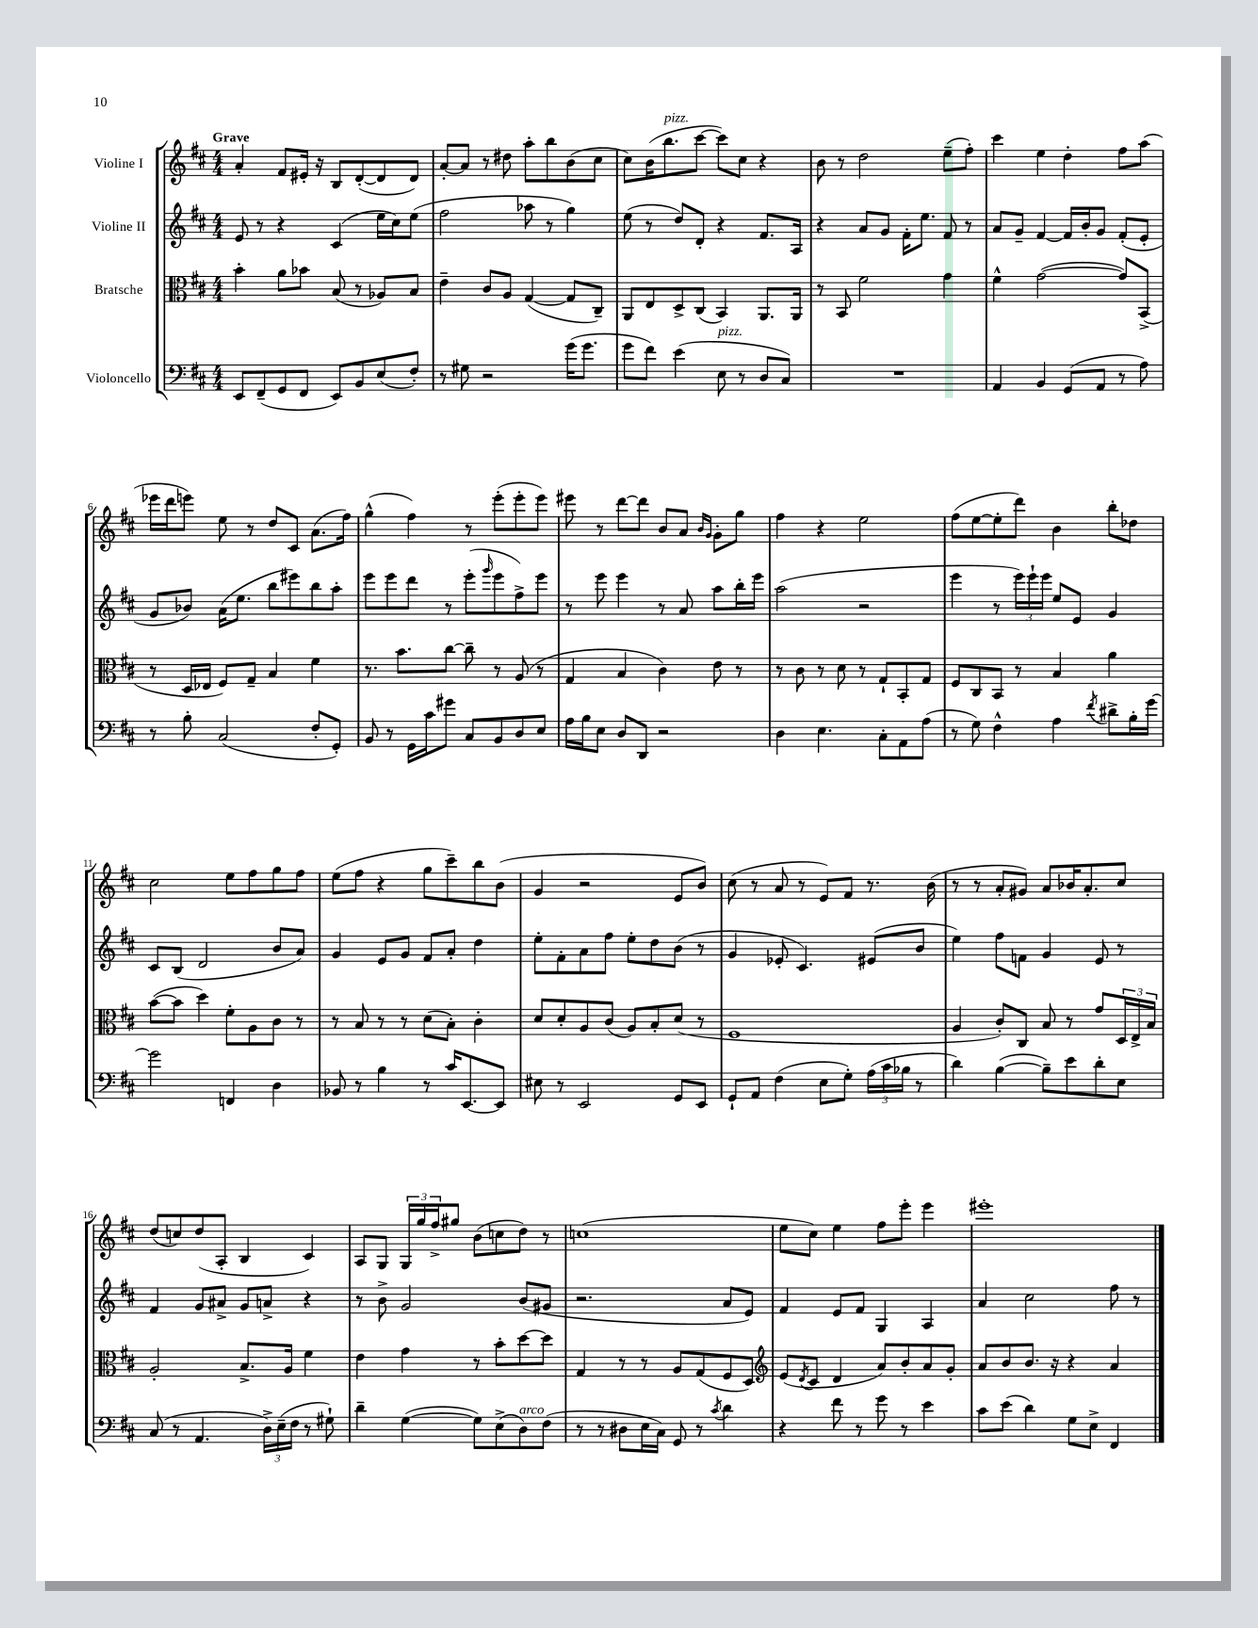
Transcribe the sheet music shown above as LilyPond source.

<<
\new StaffGroup <<
\new Staff = "s0" \with { instrumentName = "Violine I" } {
    \clef treble \key d \major \numericTimeSignature \time 4/4 \tempo "Grave"
    a'4-. fis'8 eis'16-. r16 b8 d'8~-.( d'8 d'8) |
    a'8~-. a'8 r8 dis''8 a''8-. b''8 b'8( cis''8 |
    cis''8) b'16( b''8.^\markup { \italic "pizz." } cis'''8~ cis'''8) cis''8 r4 |
    b'8 r8 d''2 e''8--( fis''8-.) |
    cis'''4 e''4 d''4-. fis''8 a''8( |
    ees'''16 d'''16 e'''8) e''8 r8 d''8 cis'8 a'8.( fis''16) |
    g''4-^( fis''4) r8 e'''8-.( e'''8-. e'''8) |
    eis'''8 r8 d'''8~ d'''8 b'8 a'8 \grace { b'16 g'16 } g'8-. g''8 |
    fis''4 r4 e''2 |
    fis''8( e''8~ e''8-. d'''8) b'4 b''8-. des''8 |
    cis''2 e''8 fis''8 g''8 fis''8 |
    e''8( fis''8 r4 g''8 cis'''8--) b''8 b'8( |
    g'4 r2 e'8 b'8) |
    cis''8( r8 a'8 r8 e'8) fis'8 r8. b'16( |
    r8 r8 a'8-. gis'8) a'8 bes'16 a'8.-. cis''8 |
    d''8( c''8) d''8( a8-. b4 cis'4) |
    a8 g8 \tuplet 3/2 { g16 g''16 fis''16-> } gis''8 b'8( c''8 d''8) r8 |
    c''1( |
    e''8 cis''8) e''4 fis''8 e'''8-. e'''4 |
    eis'''1-. \bar "|." |
}
\new Staff = "s1" \with { instrumentName = "Violine II" } {
    \clef treble \key d \major \numericTimeSignature \time 4/4
    e'8 r8 r4 cis'4( e''16 cis''16) e''8( |
    fis''2 aes''8 r8 g''4) |
    e''8( r8 d''8) d'8-. r4 fis'8. a16 |
    r4 a'8 g'8 fis'16-. e''8. fis'8 r8 |
    a'8 g'8-- fis'4~ fis'16 b'16-. g'8 fis'8-.( e'8-. |
    g'8 bes'8) a'16( e''8. b''8 eis'''8) b''8 a''8-. |
    e'''8 e'''8 d'''8 r8 e'''8-.( \grace { g'''16 } e'''8 fis''8->) e'''8 |
    r8 e'''8 e'''4 r8 a'8 a''8 b''16-. e'''16 |
    a''2( r2 |
    e'''4 r8 \tuplet 3/2 { e'''16) e'''16-! e'''16 } e''8 e'8 g'4 |
    cis'8 b8( d'2 b'8 a'8) |
    g'4 e'8 g'8 fis'8 a'8-. d''4 |
    e''8-. fis'8-. a'8 fis''8 e''8-. d''8 b'8( r8 |
    g'4 ees'8-. cis'4.) eis'8( b'8 |
    e''4) fis''8 f'8 g'4 e'8 r8 |
    fis'4 g'8 ais'8-> g'8 a'8-> r4 |
    r8 b'8-> g'2 b'8( gis'8 |
    r2. a'8 e'8) |
    fis'4 e'8 fis'8 g4 a4 |
    a'4 cis''2 fis''8 r8 \bar "|." |
}
\new Staff = "s2" \with { instrumentName = "Bratsche" } {
    \clef alto \key d \major \numericTimeSignature \time 4/4
    b'4-. a'8 bes'8 b8( r8 aes8) b8 |
    e'4-- cis'8 a8 g4~( g8 cis8--) |
    a,8 e8 d8-> cis8( b,4) a,8. a,16 |
    r8 b,8 fis'2 g'4 |
    fis'4-^ g'2~( g'8) b,8->( |
    r8 d16 ees16 fis8) g8-- b4 fis'4 |
    r8. b'8. cis''8~ cis''8-- r8 a8( r8 |
    g4 b4 cis'4) e'8 r8 |
    r8 cis'8 r8 d'8 r8 g8-! b,8-. g8 |
    fis8 cis8 b,8 r8 b4 a'4 |
    b'8~( b'8 d''4) fis'8-. a8 cis'8 r8 |
    r8 b8 r8 r8 d'8( b8-.) cis'4-. |
    d'8 d'8-. a8 cis'8( a8) b8-. d'8( r8 |
    fis1 |
    a4 cis'8-.) cis8 b8 r8 g'8 \tuplet 3/2 { d16 e16-> b16 } |
    a2-. b8.-> a16 fis'4 |
    e'4 g'4 r8 b'8-. d''8~ d''8 |
    g4 r8 r8 a8 g8( fis8 d8) |
    \clef treble e'8( \acciaccatura { d'8 } cis'8 d'4 a'8) b'8-. a'8 g'8-. |
    a'8 b'8 b'8. r16 r4 a'4 \bar "|." |
}
\new Staff = "s3" \with { instrumentName = "Violoncello" } {
    \clef bass \key d \major \numericTimeSignature \time 4/4
    e,8 fis,8--( g,8 fis,8 e,8) b,8 e8( fis8-.) |
    r8 gis8 r2 g'16( g'8. |
    g'8 fis'8) e'4( e8^\markup { \italic "pizz." } r8 d8 cis8) |
    R1 |
    a,4 b,4 g,8( a,8 r8 a8) |
    r8 b8-. cis2( fis8-. g,8-.) |
    b,8 r8 g,16 cis'16 gis'8 cis8 b,8 d8 e8 |
    a16 b16 e8 d8 d,8 r2 |
    d4 e4. cis8-. a,8 a8( |
    r8 g8) fis4-^ a4 \acciaccatura { fis'8 } dis'8-> b16-. g'16~ |
    g'2 f,4 d4 |
    bes,8 r8 b4 r8 cis'16 e,8.~ e,8 |
    eis8 r8 e,2 g,8 e,8 |
    g,8-! a,8 fis4( e8 g8-.) \tuplet 3/2 { a16( cis'16 bes16 } r8 |
    d'4) b4~( b8--) e'8 d'8-. e8 |
    cis8( r8 a,4. \tuplet 3/2 { d16->) e16--( fis16 } r8 gis8-!) |
    d'4-- g4~( g8) e8->( d8^\markup { \italic "arco" }) fis8( |
    r8 r8 dis8 e16 cis16) g,8 r8 \acciaccatura { cis'8 } d'4 |
    r4 fis'8 r8 g'8 r8 e'4 |
    cis'8 e'8( d'4) g8 e8-> fis,4 \bar "|." |
}
>>
>>
